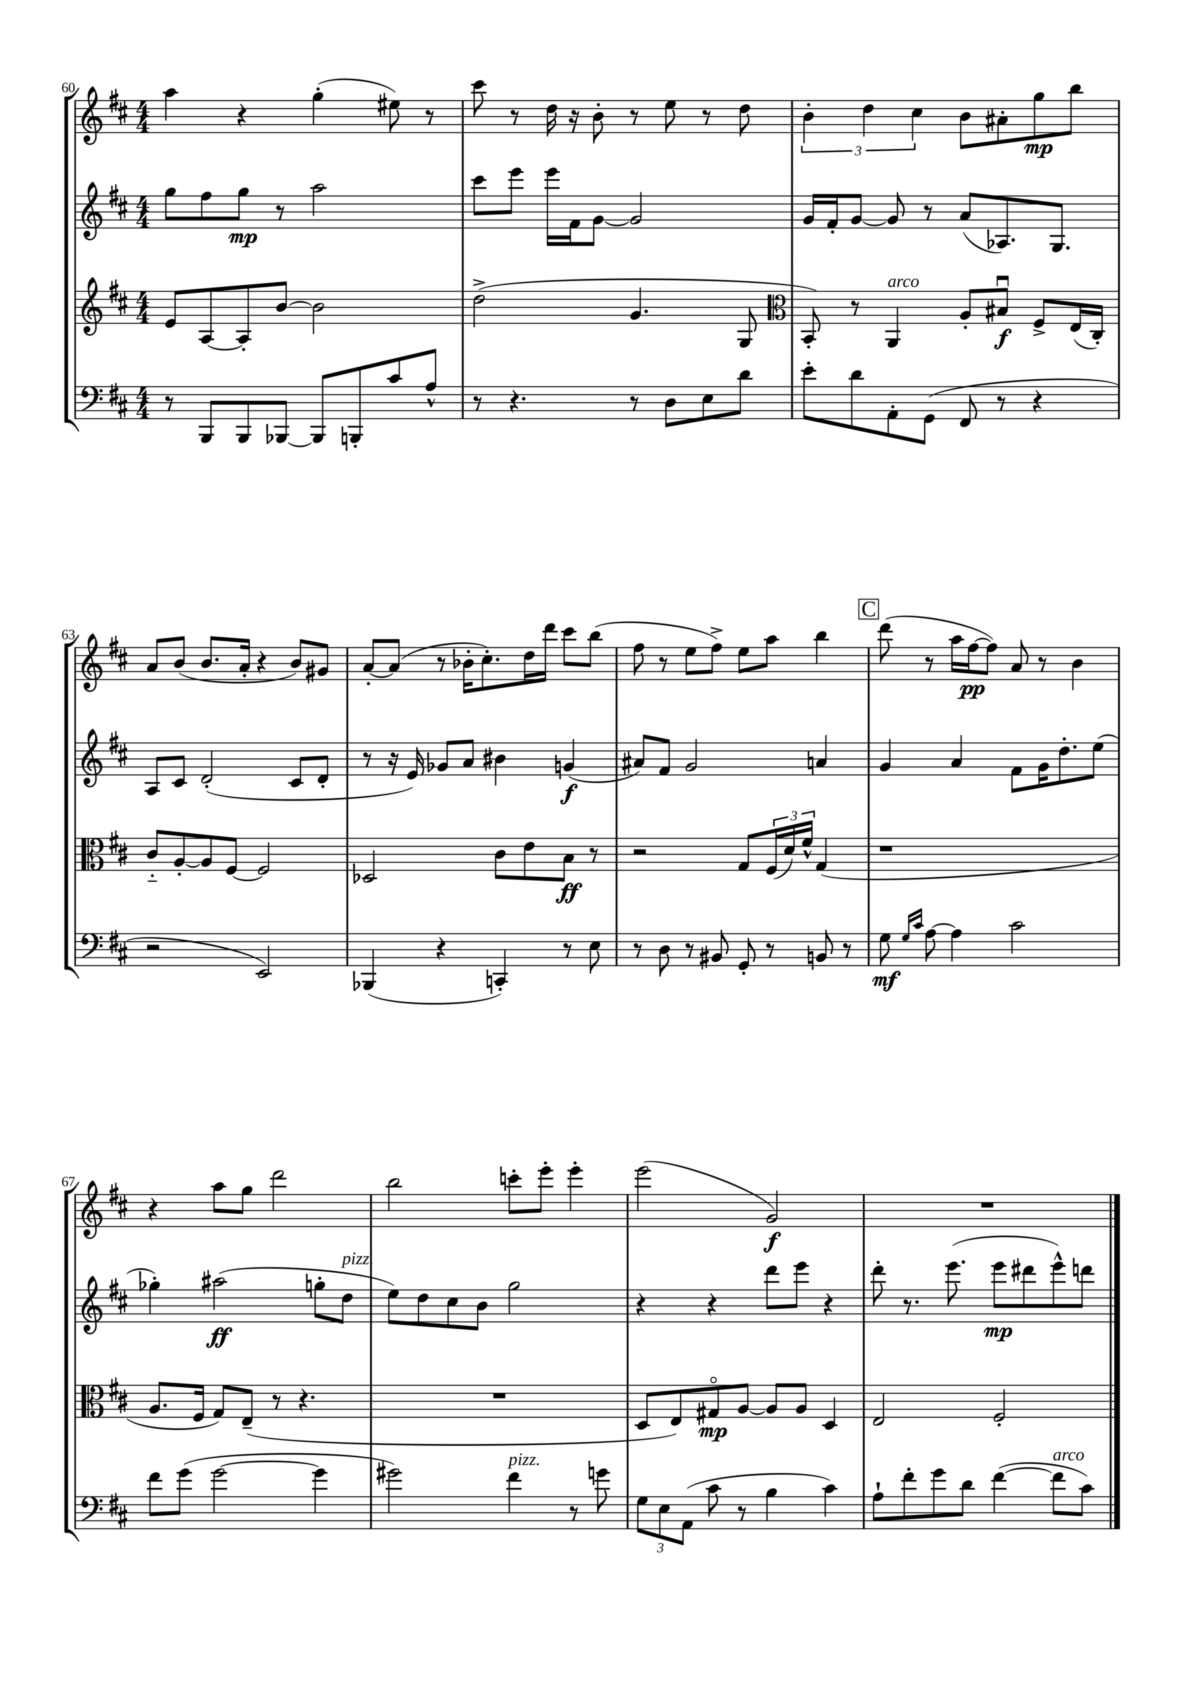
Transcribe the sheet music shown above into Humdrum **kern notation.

**kern	**kern	**kern	**kern
*staff4	*staff3	*staff2	*staff1
*clefF4	*clefG2	*clefG2	*clefG2
*k[f#c#]	*k[f#c#]	*k[f#c#]	*k[f#c#]
*M4/4	*M4/4	*M4/4	*M4/4
8r	8e/L	8gg\L	4aa\
8BBB/L	[8A/	8ff#\	.
8BBB/	8A'/]	8gg\J	4r
[8BBB-/J	[8b/J	8r	.
8BBB-/]L	2b\]	2aa\	(4gg'\
8BBB'/	.	.	.
8c#/	.	.	8ee#\)
8A^^/J	.	.	8r
=	=	=	=
8r	(2dd^\	8ccc#\L	8ccc#\
4.r	.	8eee\J	8r
.	.	16eee\LL	16dd\
.	.	16f#\J	16r
.	.	[8g\J	8b'\
8r	4.g/	2g/]	8r
8D\L	.	.	8ee\
8E\	.	.	8r
8d\J	8G/	.	8dd\
=	=	=	=
*	*clefC3	*	*
8e'\L	8BB'/)	16g/LL	6b'\
.	.	16f#'/J	.
8d\	8r	[8g/J	.
.	.	.	6dd\
8AA'\	4AA/	8g/]	.
.	.	.	6cc#\
(8GG\J	.	8r	.
8FF#/	8A'/L	(8a/L	8b\L
8r	8B#u/J	8.A-/)	8a#'\
4r	8F#^/L	.	8gg\
.	.	8.G/J	.
.	(16E/L	.	8bb\J
.	16C#'/JJ)	.	.
=	=	=	=
2r	8c#'~/L	8A/L	8a/L
.	[8A'/	8c#/J	(8b/J
.	8A/]	(2d'/	8.b/L
.	[8F#/J	.	.
.	.	.	16a'/Jk
2EE/)	2F#/]	.	4r
.	.	8c#/L	8b/L)
.	.	8d'/J	8g#/J
=	=	=	=
(4BBB-/	2D-/	8r	[8a'/L
.	.	16r	(8a/]J
.	.	16e/)	.
4r	.	8g-/L	8r
.	.	8a/J	16b-'\LK
.	.	.	8.cc#'\)
4CC'/)	8c#\L	4b#\	.
.	8e\	.	16dd\L
.	.	.	16ddd\JJ
8r	8B\J	(4g/	8ccc#\L
8E\	8r	.	(8bb\J
=	=	=	=
8r	2r	8a#/L)	8ff#\
8D\	.	8f#/J	8r
8r	.	2g/	8ee\L
8BB#/	.	.	8ff#^\J)
8GG'/	8G/L	.	8ee\L
8r	(24F#/L	.	8aa\J
.	24d/)	.	.
.	24f#^^/JJ	.	.
8BB/	(4G/	4a/	4bb\
8r	.	.	.
=	=	=	=
8G\	1r	4g/	(8ddd\
16qqG/LL	.	.	.
16qqc#/JJ	.	.	.
[8A\	.	.	8r
4A\]	.	4a/	16aa\LL
.	.	.	[16ff#\J
.	.	.	8ff#\]J)
2c#\	.	8f#\L	8a/
.	.	16g\K	8r
.	.	8.dd'\	.
.	.	.	4b\
.	.	(8ee\J	.
=	=	=	=
8f#\L	8.A/L	4gg-'\)	4r
(8g\J	.	.	.
.	16F#/Jk	.	.
[2g\	8G/L)	(2aa#\	8aa\L
.	(8E~/J	.	8gg\J
.	8r	.	2ddd\
.	4.r	.	.
4g\]	.	8gg'\L	.
.	.	8dd\J	.
=	=	=	=
2g#\)	1r	8ee\L)	2bb\
.	.	8dd\	.
.	.	8cc#\	.
.	.	8b\J	.
4f#\	.	2gg\	8ccc'\L
.	.	.	8eee'\J
8r	.	.	4eee'\
8g\	.	.	.
=	=	=	=
12G\L	8D/L	4r	(2eee\
12E\	.	.	.
.	8E/)	.	.
(12AA\J	.	.	.
8c#\	8G#o/	4r	.
8r	[8A/J	.	.
4B\	8A/]L	8ddd\L	2g/)
.	8A/J	8eee\J	.
4c#\)	4D/	4r	.
=	=	=	=
8A`\L	2E/	8ddd'\	1r
8f#'\	.	8.r	.
8g\	.	.	.
.	.	(8.eee\	.
8d\J	.	.	.
([4f#\	2F#'/	8eee\L	.
.	.	8ddd#\	.
8f#\]L	.	8eee^^\)	.
8c#\J)	.	8ddd\J	.
==	==	==	==
*-	*-	*-	*-
